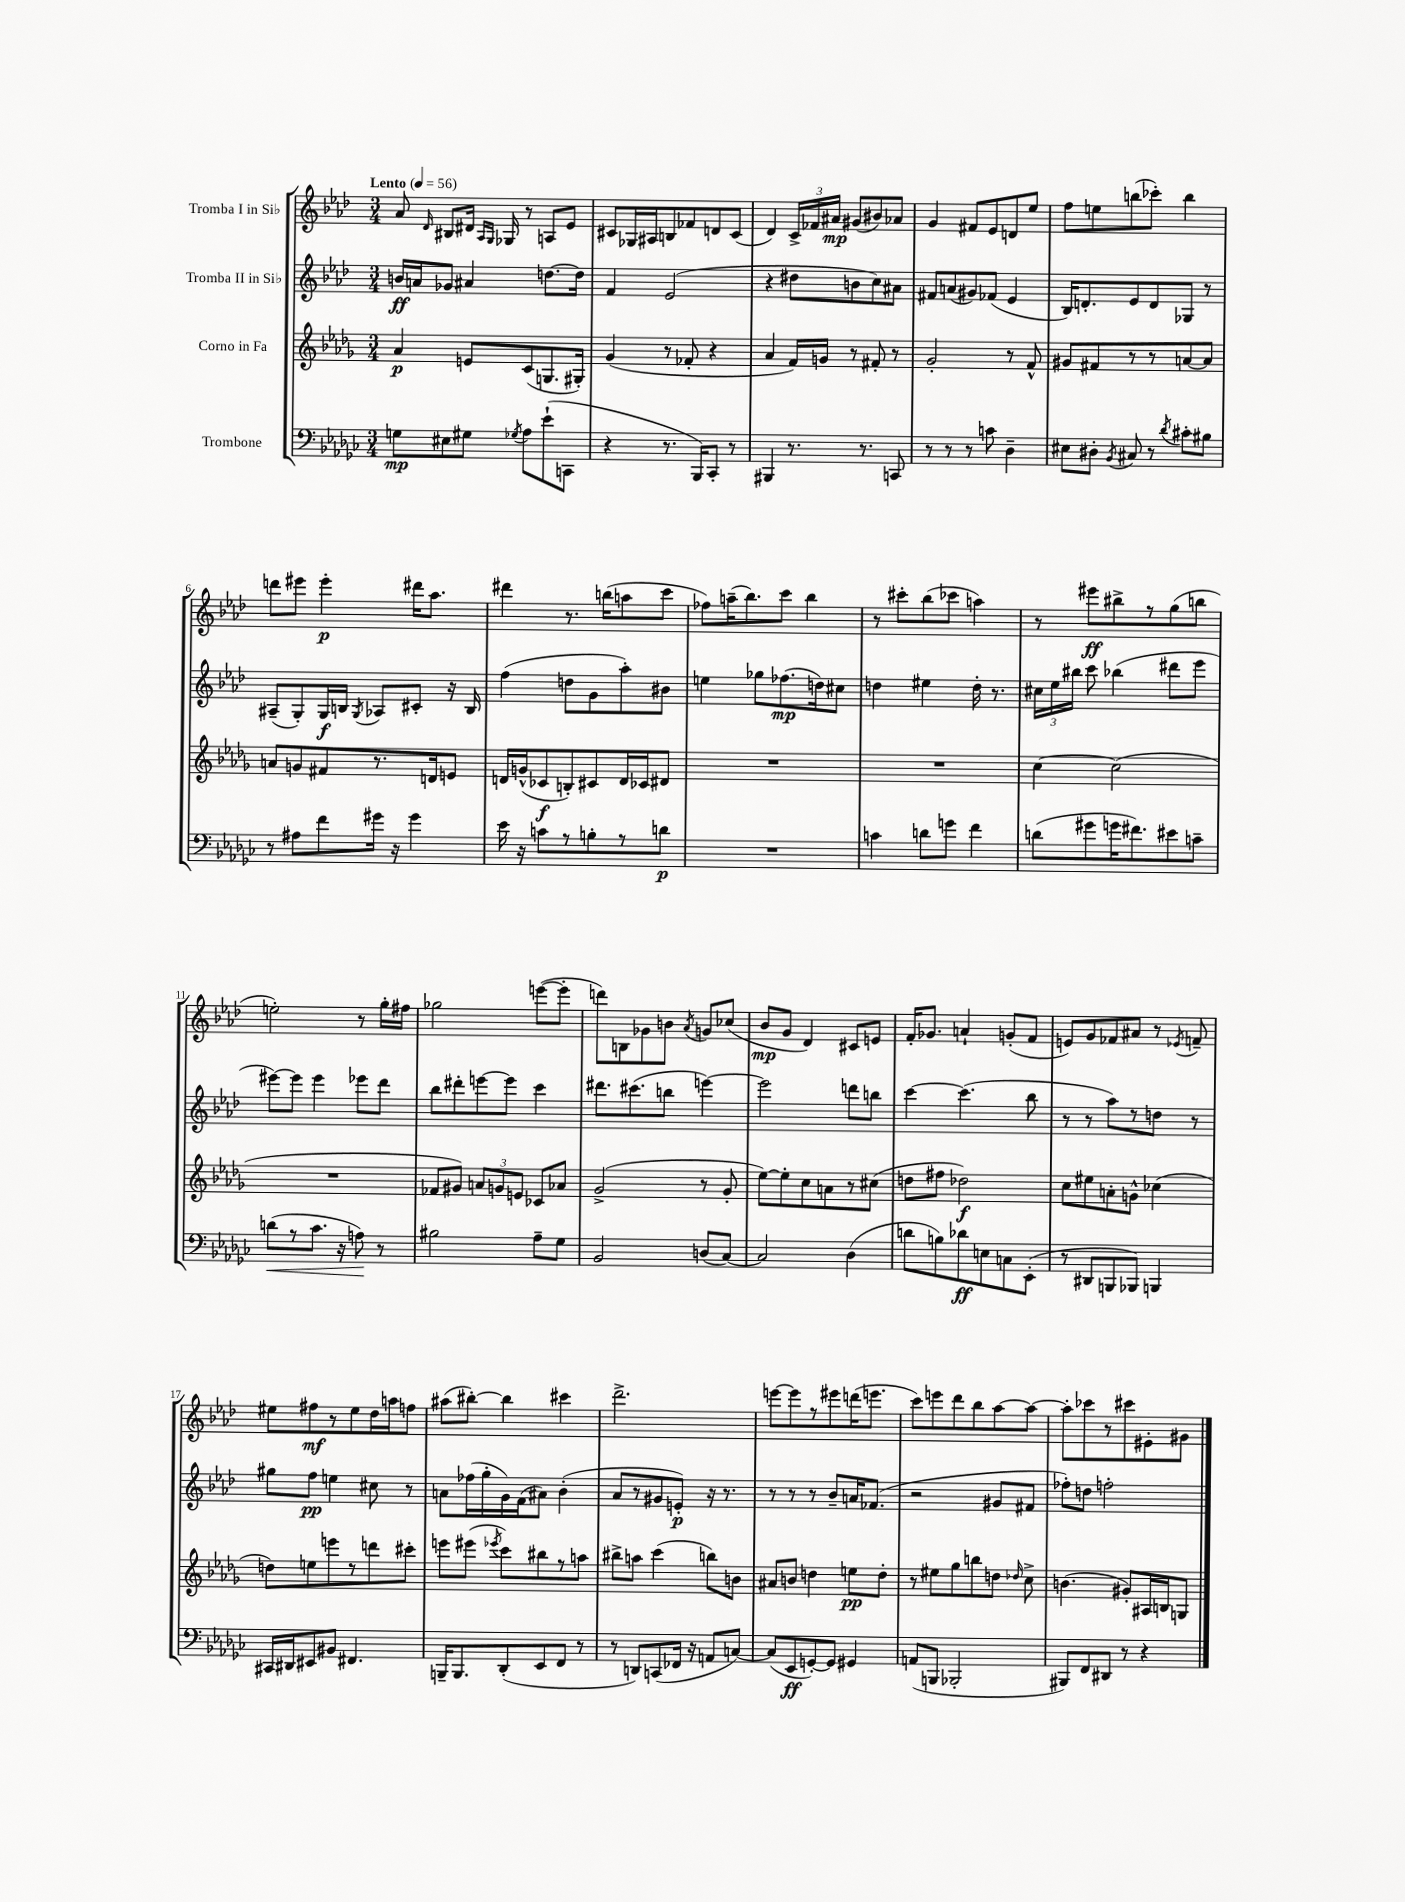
<<
\new StaffGroup <<
\new Staff = "s0" \with { instrumentName = "Tromba I in Sib" } {
    \clef treble \key aes \major \numericTimeSignature \time 3/4 \tempo "Lento" 4 = 56
    \autoBeamOff aes'8 \grace { des'16 } bis8[ dis'16] \grace { aes16[ g16] } ges16 r8 a8[ ees'8] |
    cis'8[ ges16 ais16 b8 fes'8 d'8 cis'8]( |
    des'4) \tuplet 3/2 { c'16[-> fes'16 ais'16]\mp } gis'8[( bis'8) aes'8] |
    g'4 fis'8[ ees'8 d'8 ees''8] |
    f''8[ e''8 b''8( ces'''8]-.) b''4 |
    d'''8[ eis'''8] eis'''4-.\p dis'''16[ aes''8.] |
    dis'''4 r8. b''16[( a''8 c'''8] |
    fes''8[) a''16--( bes''8.) c'''8] bes''4 |
    r8 cis'''8[-. bes''8( ces'''8] a''4) |
    r8 eis'''8[\ff bis''8-> r8 g''8( b''8] |
    e''2-.) r8 g''16[-. fis''16] |
    ges''2 e'''8[~( e'''8]-. |
    d'''8[) b8 ges'8 b'8] \acciaccatura { aes'8 } g'8[ ces''8]( |
    bes'8[\mp g'8] des'4) cis'8[ e'8] |
    f'16[-. ges'8.] a'4-! g'8[-.( f'8] |
    e'8[) g'8 fes'8 ais'8] r8 \acciaccatura { ees'8 } f'8-- |
    eis''8[ fis''8\mf r8 eis''8 des''16 a''16 f''8] |
    ais''8[( bis''8]~-.) bis''4 cis'''4 |
    des'''2.-> |
    e'''8[~ e'''8 r8 eis'''8 d'''16( e'''8.] |
    c'''8[) e'''8 des'''8 bes''8 aes''8~ aes''8]~ |
    aes''8[-. ces'''8 r8 cis'''8 eis'8-. gis'8] \bar "|." |
}
\new Staff = "s1" \with { instrumentName = "Tromba II in Sib" } {
    \clef treble \key aes \major \numericTimeSignature \time 3/4
    \autoBeamOff b'16[\ff a'16 ges'8] ais'4 d''8.[~ d''16] |
    f'4 ees'2( |
    r4 dis''8[ b'8 c''8) ais'8] |
    fis'8[ a'8( gis'8) fes'8]( ees'4 |
    bes16[) d'8.-. ees'8 d'8 ges8] r8 |
    ais8[--( g8-.) g16\f b16] \acciaccatura { g8 } aes8[ cis'8]-. r16 b16 |
    f''4( d''8[ g'8 aes''8-.) bis'8] |
    e''4 ges''8[ fes''8.\mp( d''16) cis''8] |
    d''4 eis''4 d''16-. r8. |
    \tuplet 3/2 { cis''16[ ees''16 bis''16] } c'''8 bes''4( dis'''8[ ees'''8] |
    eis'''8[~) eis'''8] eis'''4 ees'''8[ des'''8] |
    bes''8[ dis'''8-. e'''8~ e'''8] c'''4 |
    dis'''8.[ cis'''8.( b''8] e'''4~) |
    e'''2 d'''8[ b''8] |
    c'''4~ c'''4.( bes''8 |
    r8 r8 aes''8[) r8 d''8] r8 |
    gis''8[ f''8]\pp e''4 cis''8 r8 |
    a'8[ fes''16( g''16-. g'16) f'16( ais'8]) bes'4-.( |
    aes'8[ r8 gis'8 e'8]-.\p) r16 r8. |
    r8 r8 r8 bes'8[-- a'16 fes'8.]( |
    r2 gis'8[ fis'8] |
    fes''8[-.) d''8] f''2-. \bar "|." |
}
\new Staff = "s2" \with { instrumentName = "Corno in Fa" } {
    \clef treble \key des \major \numericTimeSignature \time 3/4
    \autoBeamOff aes'4\p e'8[ c'8( g8. gis16]-.) |
    ges'4( r8 fes'8-. r4 |
    aes'4 f'16[) g'16] r8 fis'8-. r8 |
    ges'2-. r8 f'8-^ |
    gis'8[ fis'8 r8 r8 a'8~ a'8] |
    a'8[ g'8 fis'8 r8. d'16 e'8] |
    d'16[ g'16-^( ces'8\f b8-.) cis'8 d'16 ces'16 dis'8] |
    R2. |
    R2. |
    c''4~ c''2( |
    R2. |
    fes'8[ gis'8]) \tuplet 3/2 { a'8[ g'8 e'8] } ces'8[ aes'8] |
    ges'2->( r8 ges'8-. |
    ees''8[~) ees''8-. c''8 a'8 r8 cis''8]( |
    d''8[ fis''8] des''2\f) |
    c''8[ eis''8 a'8-. g'8]-^ ces''4( |
    d''8[) e''8 e'''8 r8 d'''8 cis'''8]-. |
    e'''8[ eis'''8]( \acciaccatura { ees'''8 } c'''8[) bis''8 r8 a''8] |
    bis''8[-> a''8] c'''4( b''8[) b'8] |
    ais'8[ b'8] d''4 e''8[\pp d''8]-. |
    r8 eis''8[ ges''8 b''8 d''8] \grace { des''16 } c''8-> |
    b'4.( gis'8[-.) ais16 b16 g8] \bar "|." |
}
\new Staff = "s3" \with { instrumentName = "Trombone" } {
    \clef bass \key ges \major \numericTimeSignature \time 3/4
    \autoBeamOff g8[\mp eis8 gis8] \acciaccatura { ges8 } aes8[ ees'8-!( c,8] |
    r4 r8. bes,,16[) ces,8]-. r8 |
    bis,,4 r8. r8. c,8 |
    r8 r8 r8 c'8 des4-- |
    eis8[ dis8]-. \acciaccatura { bes,8 } cis8 r8 \acciaccatura { des'8 } cis'8[-. bis8] |
    r8 ais8[ f'8 gis'16] r16 gis'4 |
    ees'16 r16 c'8[ r8 b8-. r8 d'8]\p |
    R2. |
    c'4 d'8[ g'8] f'4 |
    d'8[( gis'8 g'16 fis'8.) eis'8 c'8]-- |
    d'8[\<( r8 ces'8.] r16 a8\!) r8 |
    bis2 aes8[-- ges8] |
    bes,2 d8[( ces8]~) |
    ces2 des4( |
    d'8[ b8) des'8\ff e8 c8 ees,8]-.( |
    r8 dis,8[ b,,8 bes,,8]) b,,4 |
    cis,16[ dis,16 eis,8 bis,8] fis,4. |
    b,,16[-- b,,8. des,8-.( ees,8 f,8] r8 |
    r8 d,8[) c,8( fes,16] r16 a,8[ c8]~) |
    c8[( ees,8\ff g,8~-.) g,8] gis,4 |
    a,8[( b,,8] bes,,2-. |
    bis,,8[) f,8 dis,8] r8 r4 \bar "|." |
}
>>
>>
